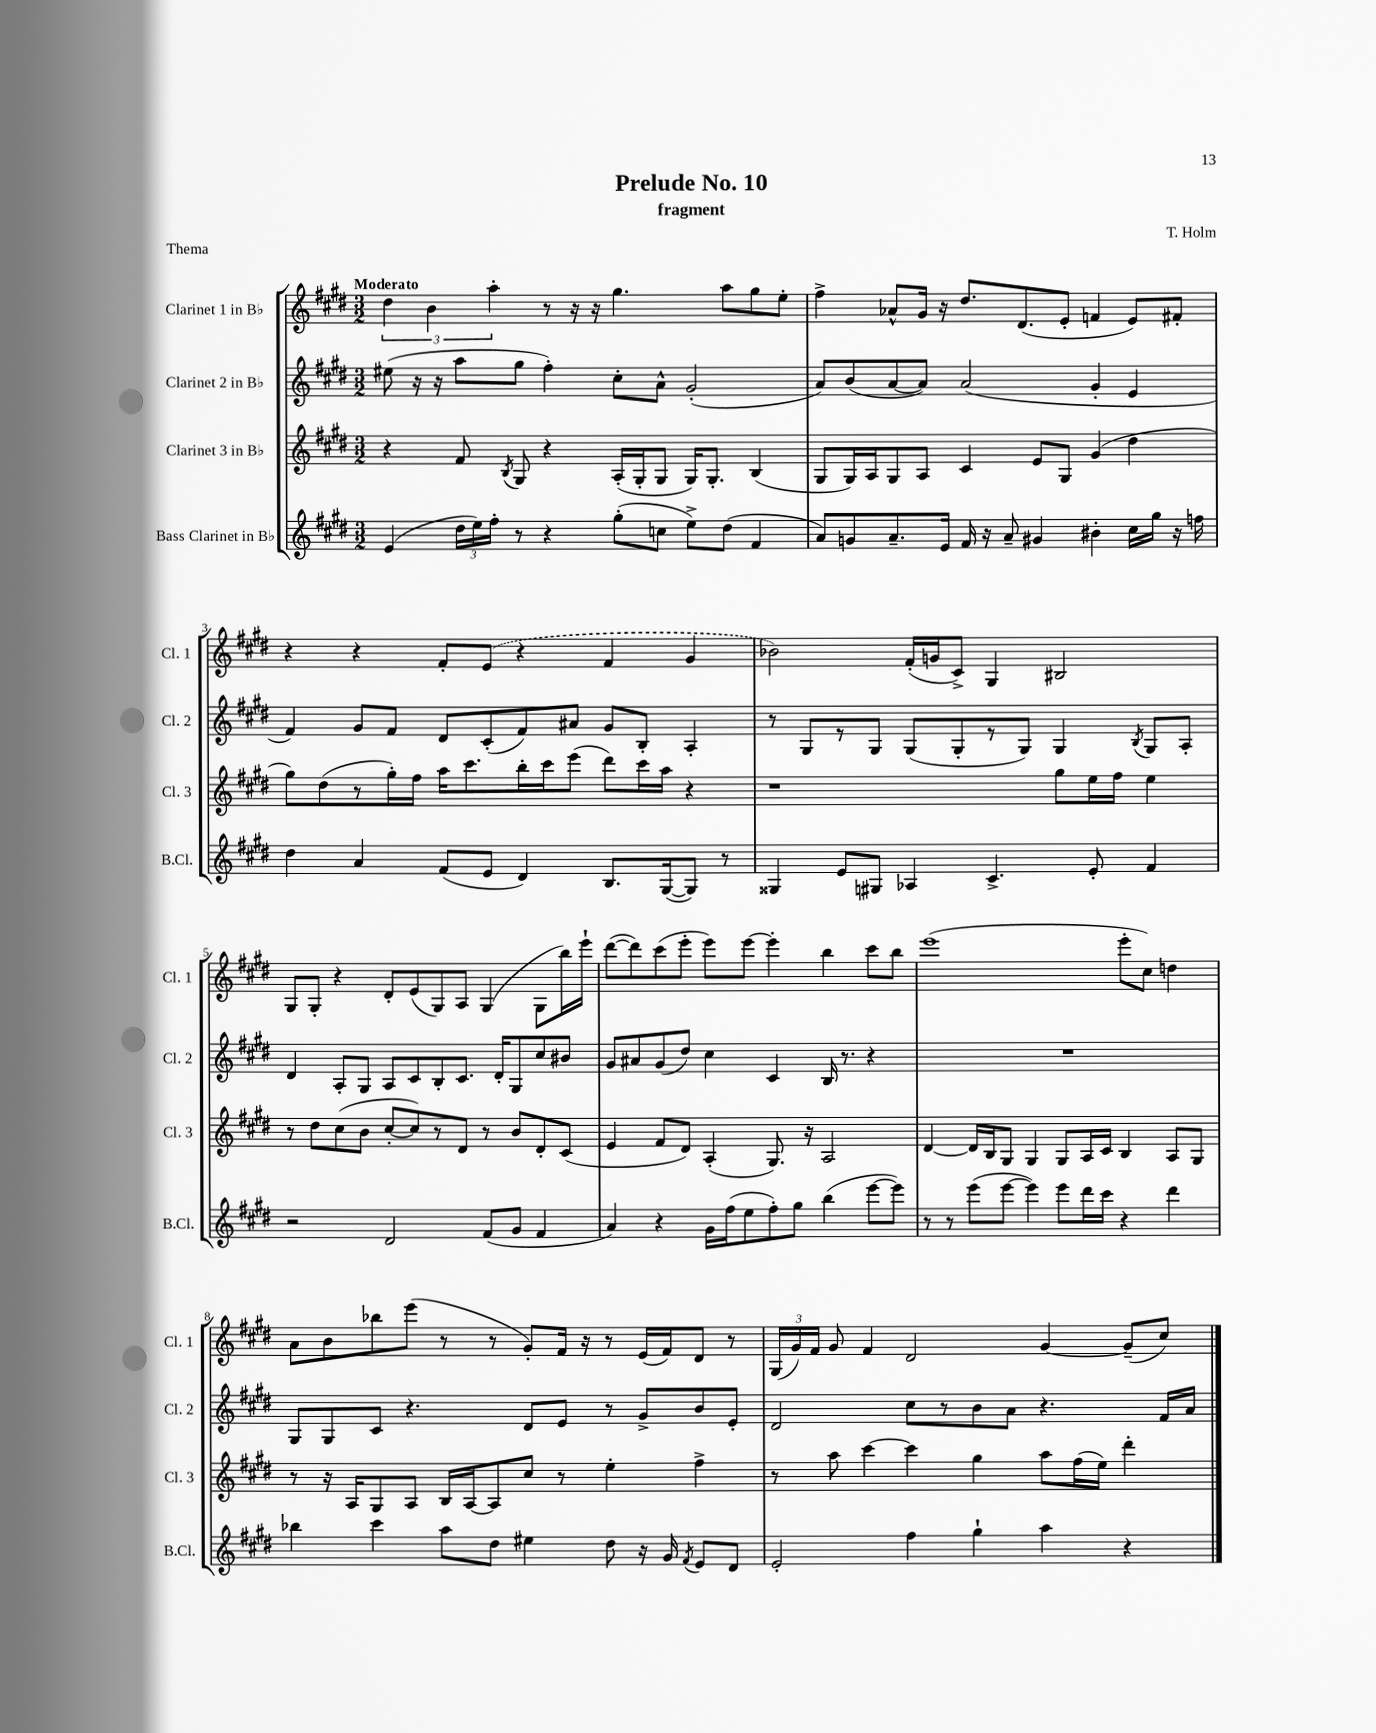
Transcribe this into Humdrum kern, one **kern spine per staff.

**kern	**kern	**kern	**kern
*staff4	*staff3	*staff2	*staff1
*clefG2	*clefG2	*clefG2	*clefG2
*k[f#c#g#d#]	*k[f#c#g#d#]	*k[f#c#g#d#]	*k[f#c#g#d#]
*M3/2	*M3/2	*M3/2	*M3/2
(4e/	4r	(8ee#\	6dd#\
.	.	16r	.
.	.	.	6b\
.	.	16r	.
24dd#\LL	8f#/	8aa\L	.
24ee\)	.	.	.
24ff#'\JJ	.	.	6aa'\
.	8qB/	.	.
8r	8G#/	8gg#\J	.
4r	4r	4ff#'\)	8r
.	.	.	16r
.	.	.	16r
(8gg#'\L	(16A'/LL	8cc#'\L	4.gg#\
.	16G#'/J	.	.
8cc\J	8G#/J	8a^^\J	.
8ee^\L)	16G#/LK)	(2g#'/	.
.	8.G#'/J	.	.
(8dd#\J	.	.	8aa\L
4f#/	(4B/	.	8gg#\
.	.	.	8ee'\J
=	=	=	=
8a/L)	8G#/L	8a/L)	4ff#^\
8g/	16G#/L)	(8b/	.
.	16A/J	.	.
8.a~/	8G#/	[8a/	8a-^^/L
.	8A/J	8a/]J)	16g#/Jk
16e/Jk	.	.	16r
16f#/	4c#/	(2a/	8.dd#/L
16r	.	.	.
8a~/	.	.	.
.	.	.	(8.d#/
4g#/	8e/L	.	.
.	8G#/J	.	8e'/J
4b#'\	(4g#/	4g#'/	4f/
16cc#\LL	4dd#\	4e/	8e/L)
16gg#\JJ	.	.	.
16r	.	.	8f#'/J
16ff\	.	.	.
=	=	=	=
4dd#\	8gg#\L)	4f#/)	4r
.	(8dd#\	.	.
4a/	8r	8g#/L	4r
.	16gg#'\L)	8f#/J	.
.	16ff#\JJ	.	.
(8f#/L	16aa\LK	8d#/L	8f#'/L
.	8.ccc#\	.	.
8e/J	.	(8c#'/	(8e/J
4d#/)	16bb'\L	8f#/)	4r
.	16ccc#\J	.	.
.	(8eee\J	8a#/J	.
8.B/L	8ddd#\L)	8g#/L	4f#/
.	16ccc#\L	8B'/J	.
([16G#/k	16aa\JJ	.	.
8G#/]J)	4r	4A'/	4g#/
8r	.	.	.
=	=	=	=
4G##/	1r	8r	2b-\)
.	.	8G#/L	.
8e/L	.	8r	.
8G#/J	.	8G#/J	.
4A-/	.	(8G#/L	(16f#'/LL
.	.	.	16g/J
.	.	8G#'/	8c#^/J)
4.c#^/	.	8r	4G#/
.	.	8G#/J)	.
.	8gg#\L	4G#/	2B#/
8e'/	16ee\L	.	.
.	16ff#\JJ	.	.
.	.	8qB/	.
4f#/	4ee\	8G#/L	.
.	.	8A'/J	.
=	=	=	=
2r	8r	4d#/	8G#/L
.	8dd#\L	.	8G#'/J
.	(8cc#\	8A'/L	4r
.	8b\J	8G#/J	.
2d#/	[8cc#'/L	8A/L	8d#'/L
.	8cc#/])	8c#/	(8e/
.	8r	8B'/	8G#/)
.	8d#/J	8.c#/J	8A/J
(8f#/L	8r	.	(4G#/
.	.	16d#'/LK	.
8g#/J	8b/L	8G#/	.
4f#/	8d#'/	8cc#/	8G#\L
.	(8c#/J	8b#/J	16bb\L)
.	.	.	16eee`\JJ
=	=	=	=
4a/)	4e/	8g#/L	([8ddd#\L
.	.	8a#/	8ddd#\])
4r	8f#/L	(8g#/	(8ccc#\
.	8d#/J)	8dd#/J)	8eee'\J
16g#\LL	(4A'/	4cc#\	8eee\L)
(16ff#\J	.	.	.
8ee\	.	.	[8eee\J
8ff#'\)	8.G#/)	4c#/	4eee'\]
8gg#\J	.	.	.
.	16r	.	.
(4bb\	2A/	16B/	4bb\
.	.	8.r	.
[8eee\L	.	4r	8ccc#\L
8eee\]J)	.	.	8bb\J
=	=	=	=
8r	[4d#/	1.r	(1eee
8r	.	.	.
(8eee\L	16d#/]LL	.	.
.	16B/J	.	.
[8eee\J	8G#/J	.	.
4eee\])	4G#/	.	.
8eee\L	8G#/L	.	.
16ddd#\L	16A/L	.	.
16ccc#\JJ	16c#/JJ	.	.
4r	4B/	.	8eee'\L
.	.	.	8cc#\J)
4ddd#\	8A/L	.	4dd\
.	8G#/J	.	.
=	=	=	=
4bb-\	8r	8G#/L	8a\L
.	16r	8G#/	8b\
.	16A/LK	.	.
4ccc#\	8G#/	8c#/J	8bb-\
.	8A/J	4.r	(8eee\J
8aa\L	16B/LL	.	8r
.	[16A/J	.	.
8dd#\J	8A/]	.	8r
4ee#\	8cc#/J	8d#/L	8g#'/L)
.	8r	8e/J	16f#/Jk
.	.	.	16r
8dd#\	4ee'\	8r	8r
16r	.	8g#^/L	(16e/LL
16g#/	.	.	16f#/J)
8qf#/	.	.	.
8e/L	4ff#^\	8b/	8d#/J
8d#/J	.	8e'/J	8r
=	=	=	=
2e'/	8r	2d#/	(24G#/LL
.	.	.	24g#/)
.	.	.	24f#/JJ
.	8aa\	.	8g#/
.	[4ccc#\	.	4f#/
4ff#\	4ccc#\]	8cc#\L	2d#/
.	.	8r	.
4gg#`\	4gg#\	8b\	.
.	.	8a\J	.
4aa\	8aa\L	4.r	[4g#/
.	(16ff#\L	.	.
.	16ee\JJ)	.	.
4r	4ddd#'\	.	(8g#~/]L
.	.	16f#/LL	8cc#/J)
.	.	16a/JJ	.
==	==	==	==
*-	*-	*-	*-
